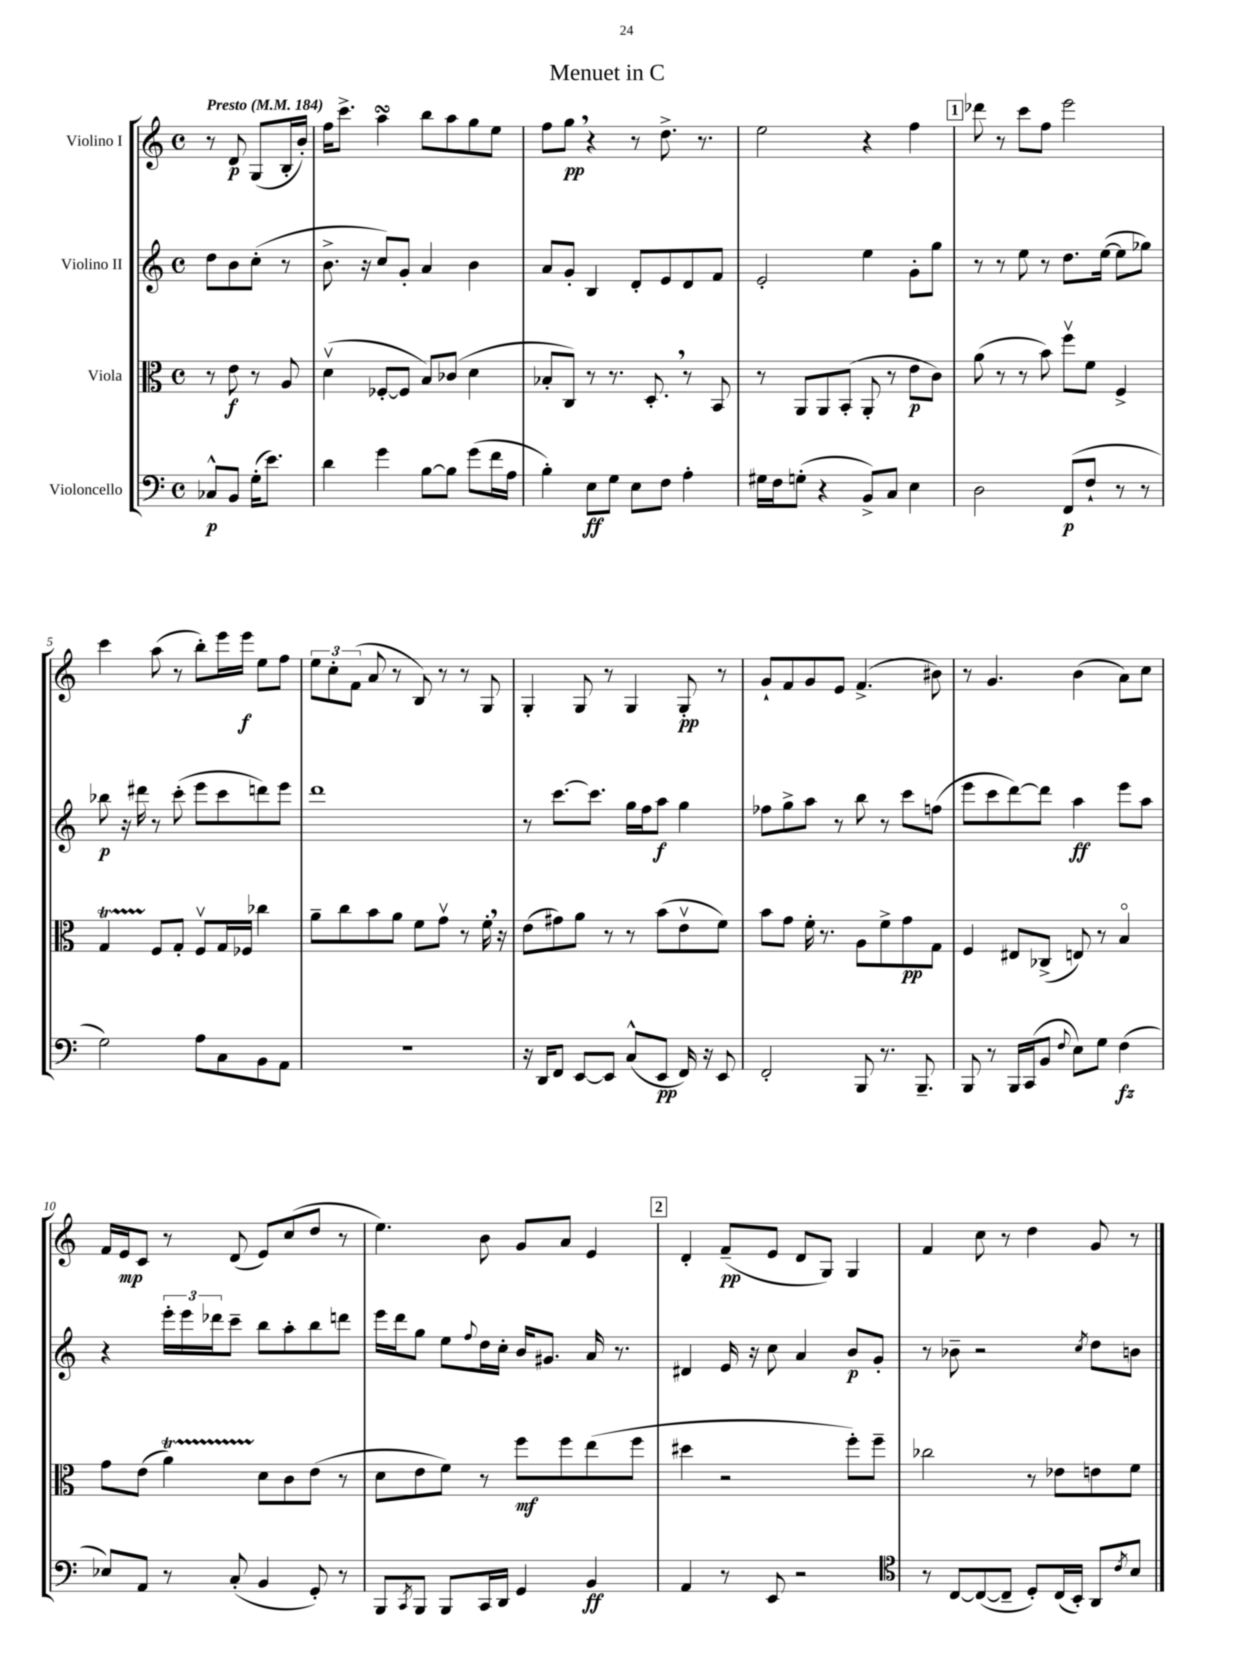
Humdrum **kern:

**kern	**dynam	**kern	**dynam	**kern	**dynam	**kern	**dynam
*part4	*part4	*part3	*part3	*part2	*part2	*part1	*part1
*staff4	*staff4	*staff3	*staff3	*staff2	*staff2	*staff1	*staff1
*I"Violoncello	*	*I"Viola	*	*I"Violino II	*	*I"Violino I	*
*clefF4	*	*clefC3	*	*clefG2	*	*clefG2	*
*k[]	*	*k[]	*	*k[]	*	*k[]	*
*M4/4	*	*M4/4	*	*M4/4	*	*M4/4	*
*met(c)	*	*met(c)	*	*met(c)	*	*met(c)	*
*MM184	*	*MM184	*	*MM184	*	*MM184	*
=	=	=	=	=	=	=	=
!	!	!	!	!	!	!LO:TX:a:B:t=Presto	!
8C-X^^/L	p	8r	.	8dd\L	.	8r	.
8BB/J	.	8e\	f	8b\	.	8d/	p
(16G'\KL	.	8r	.	(8cc'\J	.	(8G/L	.
8.e\J)	.	.	.	.	.	.	.
.	.	8A/	.	8r	.	16B'/L	.
.	.	.	.	.	.	16b'/JJ)	.
=1	=1	=1	=1	=1	=1	=1	=1
4d\	.	(4dv\	.	8.b^\	.	16ff\KL	.
.	.	.	.	.	.	8.ccc^\J	.
.	.	.	.	16r	.	.	.
4g\	.	[8F-X'/L	.	8cc/L)	.	4aasSSS\	.
.	.	8F-/J]	.	8g'/J	.	.	.
[8B\L	.	8B/L)	.	4a/	.	8bb\L	.
8B\J]	.	(8c-X/J	.	.	.	8aa\	.
(8g\L	.	4d\	.	4b\	.	8gg\	.
16f\L	.	.	.	.	.	8ee\J	.
16A\JJ	.	.	.	.	.	.	.
=2	=2	=2	=2	=2	=2	=2	=2
4B'\)	.	8B-X'/L	.	8a/L	.	8ff\L	.
.	.	8C/J)	.	8g'/J	.	8gg,\J	pp
8E\L	ff	8r	.	4B/	.	4r	.
8G\J	.	8.r	.	.	.	.	.
8E\L	.	.	.	8d'/L	.	8r	.
.	.	8.D',/	.	.	.	.	.
8F\J	.	.	.	8e/	.	8.dd^\	.
4A'\	.	8r	.	8d/	.	.	.
.	.	.	.	.	.	8.r	.
.	.	8BB/	.	8f/J	.	.	.
=3	=3	=3	=3	=3	=3	=3	=3
16G#X\LL	.	8r	.	2e'/	.	2ee\	.
16F\J	.	.	.	.	.	.	.
(8Gn'\J	.	8AA/L	.	.	.	.	.
4r	.	8AA/	.	.	.	.	.
.	.	(8BB'/J	.	.	.	.	.
8BB^/L)	.	8AA'/	.	4ee\	.	4r	.
8C/J	.	8r	.	.	.	.	.
4E\	.	8e\L	p	8g'\L	.	4ff\	.
.	.	8c\J)	.	8gg\J	.	.	.
!!LO:REH:place=s1:t=1
=4	=4	=4	=4	=4	=4	=4	=4
2D\	.	(8a\	.	8r	.	8ddd-X\	.
.	.	8r	.	8r	.	8r	.
.	.	8r	.	8ee\	.	8ccc\L	.
.	.	8b\)	.	8r	.	8ff\J	.
(8FF/L	p	8ffv\L	.	8.dd\L	.	2eee\	.
8F`/J	.	8f\J	.	.	.	.	.
.	.	.	.	([16ee\Jk	.	.	.
8r	.	4F^/	.	8ee\L]	.	.	.
8r	.	.	.	8gg-X\J)	.	.	.
!!LO:LB:g=z
=5	=5	=5	=5	=5	=5	=5	=5
2G\)	.	4GT/	.	8bb-X\	p	4ccc\	.
.	.	.	.	16r	.	.	.
.	.	.	.	16ddd#X\	.	.	.
.	.	8F/L	.	8r	.	(8aa\	.
.	.	8G'/J	.	(8ccc'\	.	8r	.
8A\L	.	8Fv/L	.	8eee\L	.	8bb'\L)	.
8C\	.	16G/L	.	8ccc\	.	16eee\L	.
.	.	16F-X/JJ	.	.	.	16eee\JJ	f
8BB\	.	4cc-X\	.	8dddn\)	.	8ee\L	.
8AA\J	.	.	.	8eee\J	.	8ff\J	.
=6	=6	=6	=6	=6	=6	=6	=6
1r	.	8a~\L	.	1ddd	.	12ee\L	.
.	.	.	.	.	.	12cc'\	.
.	.	8cc\	.	.	.	.	.
.	.	.	.	.	.	(12f\J	.
.	.	8b\	.	.	.	8a/	.
.	.	8a\J	.	.	.	8r	.
.	.	8f\L	.	.	.	8B/)	.
.	.	8gv\J	.	.	.	8r	.
.	.	8r	.	.	.	8r	.
.	.	16f',\	.	.	.	8G/	.
.	.	16r	.	.	.	.	.
=7	=7	=7	=7	=7	=7	=7	=7
16r	.	(8e\L	.	8r	.	4G'/	.
16DD/KL	.	.	.	.	.	.	.
8FF/J	.	8g#X\)	.	[8.ccc\L	.	.	.
[8EE/L	.	8a\J	.	.	.	8G/	.
.	.	.	.	8.ccc\J]	.	.	.
8EE/J]	.	8r	.	.	.	8r	.
(8C^^/L	.	8r	.	16gg\LL	.	4G/	.
.	.	.	.	16ff\J	.	.	.
8EE/J	pp	(8b\L	.	8aa\J	f	.	.
16FF/)	.	8ev\	.	4gg\	.	8G'/	pp
16r	.	.	.	.	.	.	.
8EE/	.	8f\J)	.	.	.	8r	.
=8	=8	=8	=8	=8	=8	=8	=8
2FF'/	.	8b\L	.	8ff-X\L	.	8g`/L	.
.	.	8g\J	.	8gg^\	.	8f/	.
.	.	16f'\	.	8aa\J	.	8g/	.
.	.	8.r	.	.	.	.	.
.	.	.	.	8r	.	8e/J	.
8BBB/	.	8A\L	.	8bb\	.	(4.f^/	.
8.r	.	8f^\	.	8r	.	.	.
.	.	8g\	pp	8ccc\L	.	.	.
8.BBB~/	.	.	.	.	.	.	.
.	.	8G\J	.	(8ffn\J	.	8b#X\)	.
=9	=9	=9	=9	=9	=9	=9	=9
8BBB/	.	4F/	.	8eee\L	.	8r	.
8r	.	.	.	8ccc\	.	4.g/	.
16BBB/LL	.	8E#X/L	.	[8ddd\)	.	.	.
(16CC/J	.	.	.	.	.	.	.
8BB/J	.	(8C-X^/J	.	8ddd\J]	.	.	.
8qqF/	.	.	.	.	.	.	.
8E\L)	.	8En/)	.	4aa\	ff	(4b\	.
8G\J	.	8r	.	.	.	.	.
(4F\	fz	4B/	.	8eee\L	.	8a\L)	.
.	.	.	.	8aa\J	.	8cc\J	.
!!LO:LB:g=z
=10	=10	=10	=10	=10	=10	=10	=10
8E-X/L)	.	8g\L	.	4r	.	16f/LL	.
.	.	.	.	.	.	16e/J	mp
8AA/J	.	(8e\J	.	.	.	8c/J	.
8r	.	4aT\)	.	24eee'\LL	.	8r	.
.	.	.	.	24eee\	.	.	.
.	.	.	.	24ddd-X\J	.	.	.
(8C'/	.	.	.	8ccc~\J	.	(8d/	.
4BB/	.	8d\L	.	8bb\L	.	8e/L)	.
.	.	8c\	.	8aa'\	.	(8cc/	.
8GG'/)	.	(8e\J	.	8bb\	.	8dd/J	.
8r	.	8r	.	8dddn\J	.	8r	.
=11	=11	=11	=11	=11	=11	=11	=11
8BBB/L	.	8d\L	.	16eee\LL	.	4.ee\)	.
.	.	.	.	16ddd\J	.	.	.
8qCC/	.	.	.	.	.	.	.
8BBB/J	.	8e\	.	8gg\J	.	.	.
8BBB/L	.	8f\J)	.	8ee\L	.	.	.
.	.	.	.	8qqff/	.	.	.
16CC/L	.	8r	.	16dd\L	.	8b\	.
16DD/JJ	.	.	.	16cc'\JJ	.	.	.
4GG/	.	8ff\L	mf	16b/KL	.	8g/L	.
.	.	.	.	8.g#X/J	.	.	.
.	.	8ff\	.	.	.	8a/J	.
4BB/	ff	(8ee\	.	16a/	.	4e/	.
.	.	.	.	8.r	.	.	.
.	.	8ff\J	.	.	.	.	.
!!LO:REH:place=s1:t=2
=12	=12	=12	=12	=12	=12	=12	=12
4AA/	.	4dd#X\	.	4d#X/	.	4d'/	.
8r	.	2r	.	16e/	.	(8f~/L	pp
.	.	.	.	16r	.	.	.
8EE/	.	.	.	8cc\	.	8e/J	.
2r	.	.	.	4a/	.	8d/L	.
.	.	.	.	.	.	8G/J)	.
.	.	8ff'\L)	.	8b/L	p	4G/	.
.	.	8ff~\J	.	8g'/J	.	.	.
=13	=13	=13	=13	=13	=13	=13	=13
*clefC4	*	*	*	*	*	*	*
8r	.	2cc-X\	.	8r	.	4f/	.
[8C/L	.	.	.	8b-X~\	.	.	.
(8C/_	.	.	.	2r	.	8cc\	.
8C~/J]	.	.	.	.	.	8r	.
8D'/L)	.	8r	.	.	.	4dd\	.
(16C/L	.	8e-X\L	.	.	.	.	.
16BB'/JJ)	.	.	.	.	.	.	.
.	.	.	.	8qcc/	.	.	.
8AA/L	.	8en\	.	8dd\L	.	8g/	.
8qc/	.	.	.	.	.	.	.
8B/J	.	8f\J	.	8bn\J	.	8r	.
==	==	==	==	==	==	==	==
*-	*-	*-	*-	*-	*-	*-	*-
